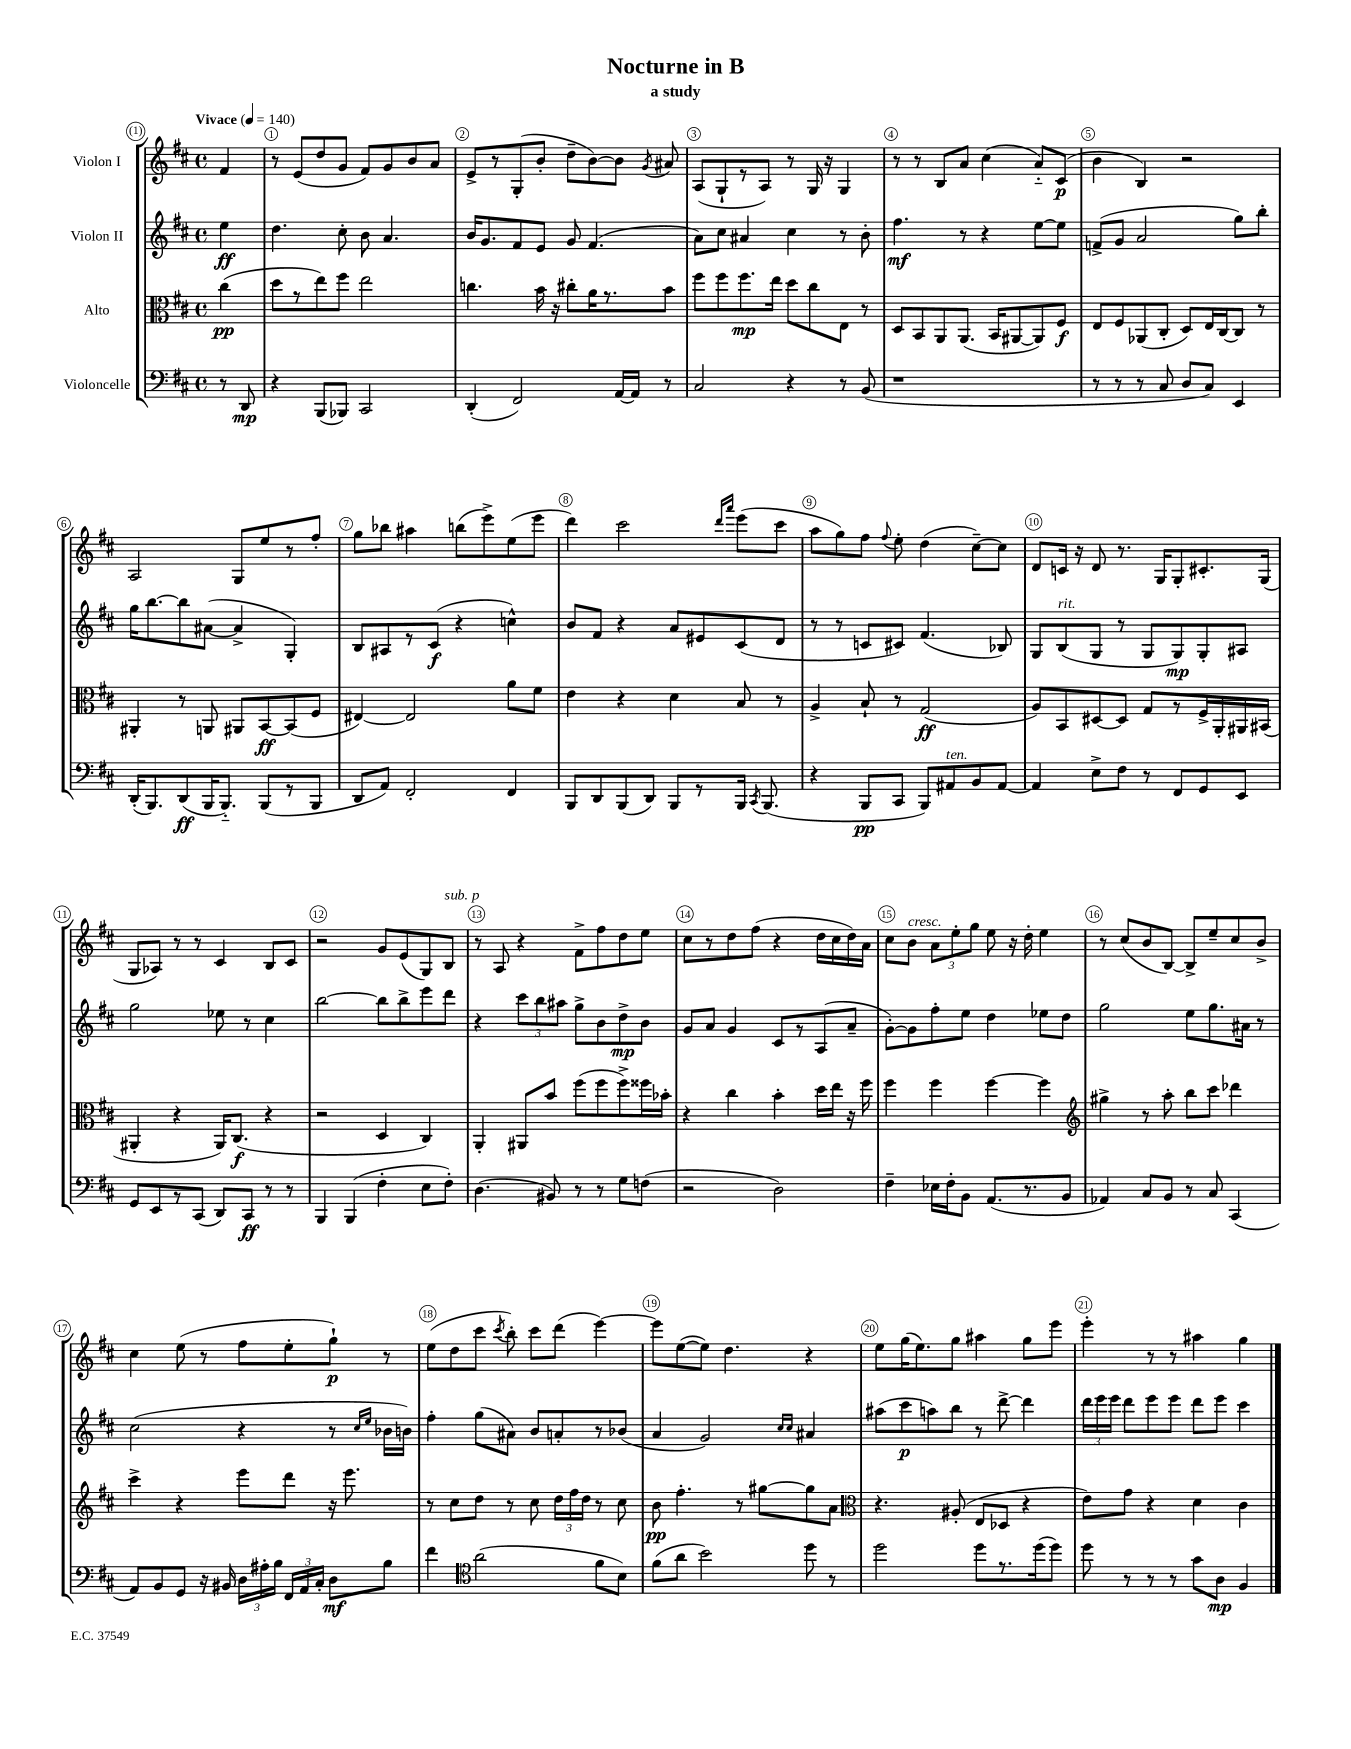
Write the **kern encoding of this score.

**kern	**dynam	**kern	**dynam	**kern	**dynam	**kern	**dynam
*part4	*part4	*part3	*part3	*part2	*part2	*part1	*part1
*staff4	*staff4	*staff3	*staff3	*staff2	*staff2	*staff1	*staff1
*I"Violoncelle	*	*I"Alto	*	*I"Violon II	*	*I"Violon I	*
*clefF4	*	*clefC3	*	*clefG2	*	*clefG2	*
*k[f#c#]	*	*k[f#c#]	*	*k[f#c#]	*	*k[f#c#]	*
*M4/4	*	*M4/4	*	*M4/4	*	*M4/4	*
*met(c)	*	*met(c)	*	*met(c)	*	*met(c)	*
*MM140	*	*MM140	*	*MM140	*	*MM140	*
=	=	=	=	=	=	=	=
!	!	!	!	!	!	!LO:TX:a:B:t=Vivace	!
8r	.	(4cc#\	pp	4ee\	ff	4f#/	.
8DD/	mp	.	.	.	.	.	.
=1	=1	=1	=1	=1	=1	=1	=1
4r	.	8dd\L	.	4.dd\	.	8r	.
.	.	8r	.	.	.	(8e/L	.
(8BBB/L	.	8ee\)	.	.	.	8dd/	.
8BBB-X/J)	.	8ff#\J	.	8cc#'\	.	8g/J	.
2CC#/	.	2ee\	.	8b\	.	8f#/L)	.
.	.	.	.	4.a/	.	8g/	.
.	.	.	.	.	.	8b/	.
.	.	.	.	.	.	8a/J	.
=2	=2	=2	=2	=2	=2	=2	=2
(4DD'/	.	4.ccn\	.	16b/KL	.	8e^/L	.
.	.	.	.	8.g/	.	.	.
.	.	.	.	.	.	8r	.
2FF#/)	.	.	.	8f#/	.	(8G'/	.
.	.	16b\	.	8e/J	.	8b'/J	.
.	.	16r	.	.	.	.	.
.	.	8cc#X'\L	.	8g/	.	8dd~\L	.
.	.	16a\K	.	(4.f#/	.	[8b\)	.
.	.	8.r	.	.	.	.	.
[16AA/LL	.	.	.	.	.	8b\J]	.
16AA/JJ]	.	.	.	.	.	.	.
.	.	.	.	.	.	8qg/	.
8r	.	8b\J	.	.	.	8a#X/	.
=3	=3	=3	=3	=3	=3	=3	=3
2C#/	.	8ff#\L	.	8a\L)	.	(8A/L	.
.	.	8ff#\	.	8cc#\J	.	8G`/	.
.	.	8.ff#\	mp	4a#X/	.	8r	.
.	.	.	.	.	.	8A/J)	.
.	.	16ee\Jk	.	.	.	.	.
4r	.	8dd\L	.	4cc#\	.	8r	.
.	.	8cc#\	.	.	.	16G/	.
.	.	.	.	.	.	16r	.
8r	.	8E\J	.	8r	.	4G/	.
(8BB/	.	8r	.	8b'\	.	.	.
=4	=4	=4	=4	=4	=4	=4	=4
1r	.	8D/L	.	4.ff#\	mf	8r	.
.	.	8BB/	.	.	.	8r	.
.	.	8AA/	.	.	.	8B/L	.
.	.	(8.AA/J	.	8r	.	8a/J	.
.	.	.	.	4r	.	(4cc#\	.
.	.	16BB/KL	.	.	.	.	.
.	.	[8AA#X/	.	.	.	.	.
.	.	8AA#/])	.	[8ee\L	.	8a/L)	.
.	.	8F#/J	f	8ee\J]	.	(8c#/J	p
=5	=5	=5	=5	=5	=5	=5	=5
8r	.	8E/L	.	(8fn^/L	.	4b\	.
8r	.	8F#/	.	8g/J	.	.	.
8r	.	(8AA-X/	.	2a/	.	4B/)	.
8C#/	.	8C#'/J	.	.	.	.	.
8D/L	.	8D/L)	.	.	.	2r	.
8C#/J)	.	16E/L	.	.	.	.	.
.	.	[16C#/J	.	.	.	.	.
4EE/	.	8C#/J]	.	8gg\L)	.	.	.
.	.	8r	.	8bb'\J	.	.	.
!!LO:LB:g=z
=6	=6	=6	=6	=6	=6	=6	=6
(16DD'/KL	.	4AA#X'/	.	16gg\KL	.	2A/	.
8.BBB/)	.	.	.	[8.bb\	.	.	.
(8DD/	ff	8r	.	8bb\]	.	.	.
16BBB/K	.	8AAn/	.	([8a#X\J	.	.	.
8.BBB/J)	.	.	.	.	.	.	.
.	.	8AA#X/L	.	4a#^/]	.	8G/L	.
(8BBB/L	.	[8BB/	ff	.	.	8ee/	.
8r	.	(8BB/]	.	4G'/)	.	8r	.
8BBB/J	.	8F#/J	.	.	.	8ff#'/J	.
=7	=7	=7	=7	=7	=7	=7	=7
8DD/L	.	[4E#X/)	.	8B/L	.	8gg\L	.
8AA/J)	.	.	.	8A#X/	.	8bb-X\J	.
2FF#'/	.	2E#/]	.	8r	.	4aa#X\	.
.	.	.	.	(8c#/J	f	.	.
.	.	.	.	4r	.	(8bbn\L	.
.	.	.	.	.	.	8eee^\)	.
4FF#/	.	8a\L	.	4ccn^^\)	.	(8ee\	.
.	.	8f#\J	.	.	.	8eee\J	.
=8	=8	=8	=8	=8	=8	=8	=8
8BBB/L	.	4e\	.	8b/L	.	4ddd\)	.
8DD/	.	.	.	8f#/J	.	.	.
(8BBB/	.	4r	.	4r	.	2ccc#\	.
8DD/J)	.	.	.	.	.	.	.
8BBB/L	.	4d\	.	8a/L	.	.	.
8r	.	.	.	8e#X/	.	.	.
.	.	.	.	.	.	16qqddd/LL	.
.	.	.	.	.	.	16qqaaa/JJ	.
16BBB/Jk	.	8B/	.	(8c#/	.	(8eee\L	.
8qCC#/	.	.	.	.	.	.	.
(8.BBB/	.	.	.	.	.	.	.
.	.	8r	.	8d/J	.	8ccc#\J	.
=9	=9	=9	=9	=9	=9	=9	=9
4r	.	4A^/	.	8r	.	8aa\L	.
.	.	.	.	8r	.	8gg\)	.
8BBB/L	pp	8B`/	.	8cn/L	.	8ff#\J	.
.	.	.	.	.	.	8qqff#/	.
8CC#/J	.	8r	.	8c#X/J)	.	8ee'\	.
8BBB/L)	.	(2G/	ff	(4.f#/	.	(4dd\	.
!LO:TX:a:i:t=ten.	!	!	!	!	!	!	!
8AA#X/	.	.	.	.	.	.	.
8BB/	.	.	.	.	.	[8cc#~\L)	.
[8AA#/J	.	.	.	8B-X/)	.	8cc#\J]	.
=10	=10	=10	=10	=10	=10	=10	=10
4AA#/]	.	8A/L)	.	8G/L	.	8d/L	.
!	!	!	!	!LO:TX:a:i:t=rit.	!	!	!
.	.	8BB/	.	(8B/	.	16cn/Jk	.
.	.	.	.	.	.	16r	.
8E^\L	.	[8D#X/	.	8G/J	.	8d/	.
8F#\J	.	8D#/J]	.	8r	.	8.r	.
8r	.	8G/L	.	8G/L	.	.	.
.	.	.	.	.	.	16G/KL	.
8FF#/L	.	8r	.	8G/)	mp	8G'/	.
8GG/	.	16F#^/L	.	8G'/	.	8.c#X'/	.
.	.	16AA'/	.	.	.	.	.
8EE/J	.	16AA#X/	.	8A#X/J	.	.	.
.	.	(16BB#X/JJ	.	.	.	(16G/Jk	.
!!LO:LB:g=z
=11	=11	=11	=11	=11	=11	=11	=11
8GG/L	.	4AA#X'/	.	2gg\	.	8G/L	.
8EE/	.	.	.	.	.	8A-X/J)	.
8r	.	4r	.	.	.	8r	.
(8CC#/J	.	.	.	.	.	8r	.
8DD/L)	.	16AA#/KL)	.	8ee-X\	.	4c#/	.
.	.	(8.C#/J	f	.	.	.	.
8CC#/J	ff	.	.	8r	.	.	.
8r	.	4r	.	4cc#\	.	8B/L	.
8r	.	.	.	.	.	8c#/J	.
=12	=12	=12	=12	=12	=12	=12	=12
4BBB/	.	2r	.	[2bb\	.	2r	.
(4BBB/	.	.	.	.	.	.	.
4F#'\	.	4D/	.	8bb\L]	.	8g/L	.
.	.	.	.	8bb^\	.	(8e/	.
8E\L	.	4C#/)	.	8eee\	.	8G/)	.
!	!	!	!	!	!	!LO:TX:a:i:t=sub. p	!
8F#'\J)	.	.	.	8ddd\J	.	8B/J	.
=13	=13	=13	=13	=13	=13	=13	=13
(4.D\	.	4AA'/	.	4r	.	8r	.
.	.	.	.	.	.	8A/	.
.	.	8AA#X/L	.	12ccc#\L	.	4r	.
.	.	.	.	12bb\	.	.	.
8BB#X/)	.	8b/J	.	.	.	.	.
.	.	.	.	12aa#X\J	.	.	.
8r	.	(8ff#\L	.	8gg^\L	.	8f#^\L	.
8r	.	8ff#\	.	8b\	.	8ff#\	.
8G\L	.	8ff#^\)	.	8dd^\	mp	8dd\	.
(8Fn\J	.	16ff##X\L	.	8b\J	.	8ee\J	.
.	.	16b-X'\JJ	.	.	.	.	.
=14	=14	=14	=14	=14	=14	=14	=14
2r	.	4r	.	8g/L	.	8cc#\L	.
.	.	.	.	8a/J	.	8r	.
.	.	4cc#\	.	4g/	.	8dd\	.
.	.	.	.	.	.	(8ff#\J	.
2D\)	.	4b'\	.	8c#/L	.	4r	.
.	.	.	.	8r	.	.	.
.	.	16dd\LL	.	(8A/	.	16dd\LL	.
.	.	16ee\JJ	.	.	.	16cc#\	.
.	.	16r	.	8a~/J	.	16dd\)	.
.	.	16ff#\	.	.	.	16a\JJ	.
=15	=15	=15	=15	=15	=15	=15	=15
4F#~\	.	4ff#\	.	[8g'\L)	.	8cc#\L	.
!	!	!	!	!	!	!LO:TX:a:i:t=cresc.	!
.	.	.	.	8g\]	.	8b\J	.
16E-X\LL	.	4ff#\	.	8ff#'\	.	12a\L	.
16F#'\J	.	.	.	.	.	.	.
.	.	.	.	.	.	12ee'\	.
8BB\J	.	.	.	8ee\J	.	.	.
.	.	.	.	.	.	12gg\J	.
(8.AA/L	.	[4ff#\	.	4dd\	.	8ee\	.
.	.	.	.	.	.	16r	.
8.r	.	.	.	.	.	16dd'\	.
.	.	4ff#\]	.	8ee-X\L	.	4ee\	.
8BB/J	.	.	.	8dd\J	.	.	.
=16	=16	=16	=16	=16	=16	=16	=16
*	*	*clefG2	*	*	*	*	*
4AA-X/)	.	4gg#X^\	.	2gg\	.	8r	.
.	.	.	.	.	.	(8cc#/L	.
8C#/L	.	8r	.	.	.	8b/	.
8BB/J	.	8aa'\	.	.	.	[8B/J)	.
8r	.	8bb\L	.	8ee\L	.	8B^/L]	.
8C#/	.	8ccc#\J	.	8.gg\	.	8ee~/	.
(4CC#/	.	4ddd-X\	.	.	.	8cc#/	.
.	.	.	.	16a#X\Jk	.	.	.
.	.	.	.	8r	.	8b^/J	.
!!LO:LB:g=z
=17	=17	=17	=17	=17	=17	=17	=17
8AA/L)	.	4ccc#^\	.	(2cc#\	.	4cc#\	.
8BB/	.	.	.	.	.	.	.
8GG/J	.	4r	.	.	.	(8ee\	.
16r	.	.	.	.	.	8r	.
16BB#X/	.	.	.	.	.	.	.
24D\LL	.	8eee\L	.	4r	.	8ff#\L	.
24A#X'\	.	.	.	.	.	.	.
24B\JJ	.	.	.	.	.	.	.
24FF#/LL	.	8ddd\J	.	.	.	8ee'\	.
24AA/	.	.	.	.	.	.	.
24C#'/JJ	.	.	.	.	.	.	.
8D\L	mf	16r	.	8r	.	8gg`\J)	p
.	.	8.eee\	.	.	.	.	.
.	.	.	.	16qqcc#/LL	.	.	.
.	.	.	.	16qqee/JJ	.	.	.
8B\J	.	.	.	16b-X\LL	.	8r	.
.	.	.	.	16bn\JJ)	.	.	.
=18	=18	=18	=18	=18	=18	=18	=18
4f#\	.	8r	.	4ff#'\	.	(8ee\L	.
.	.	8cc#\L	.	.	.	8dd\	.
*clefC4	*	*	*	*	*	*	*
(2a\	.	8dd\J	.	(8gg\L	.	8ccc#\J	.
.	.	.	.	.	.	8qccc#/	.
.	.	8r	.	8a#X\J)	.	8bb'\)	.
.	.	8cc#\	.	8b/L	.	8ccc#\L	.
.	.	24dd\LL	.	8an'/	.	(8ddd\J	.
.	.	24ff#\	.	.	.	.	.
.	.	24dd\JJ	.	.	.	.	.
8f#\L	.	8r	.	8r	.	[4eee\)	.
8B\J)	.	8cc#\	.	(8b-X/J	.	.	.
=19	=19	=19	=19	=19	=19	=19	=19
(8f#\L	.	8b\	pp	4a/	.	8eee\L]	.
8a\J	.	4.ff#'\	.	.	.	([8ee\	.
2b\)	.	.	.	2g/)	.	8ee\J])	.
.	.	.	.	.	.	4.dd\	.
.	.	8r	.	.	.	.	.
.	.	[8gg#X\L	.	.	.	.	.
.	.	.	.	16qqcc#/LL	.	.	.
.	.	.	.	16qqcc#/JJ	.	.	.
8dd\	.	8gg#\]	.	4a#X/	.	4r	.
8r	.	8a\J	.	.	.	.	.
=20	=20	=20	=20	=20	=20	=20	=20
*	*	*clefC3	*	*	*	*	*
2dd\	.	4.r	.	(8aa#X\L	.	8ee\L	.
.	.	.	.	8ccc#\	p	(16gg\K	.
.	.	.	.	.	.	8.ee\)	.
.	.	.	.	8aan\)	.	.	.
.	.	(8A#X'/	.	8bb\J	.	8gg\J	.
8dd\L	.	8E/L	.	8r	.	4aa#X\	.
8.r	.	8D-X/J	.	[8ddd^\	.	.	.
.	.	4r	.	4ddd\]	.	8gg\L	.
(16dd\k	.	.	.	.	.	.	.
8dd\J)	.	.	.	.	.	8eee\J	.
=21	=21	=21	=21	=21	=21	=21	=21
8dd\	.	8e\L)	.	24ddd\LL	.	4eee'\	.
.	.	.	.	24eee\	.	.	.
.	.	.	.	24eee\JJ	.	.	.
8r	.	8g\J	.	8ddd\L	.	.	.
8r	.	4r	.	8eee\	.	8r	.
8r	.	.	.	8eee\J	.	8r	.
8g\L	.	4d\	.	8ddd\L	.	4aa#X\	.
8A\J	mp	.	.	8eee\J	.	.	.
4F#/	.	4c#\	.	4ccc#\	.	4gg\	.
==	==	==	==	==	==	==	==
*-	*-	*-	*-	*-	*-	*-	*-
